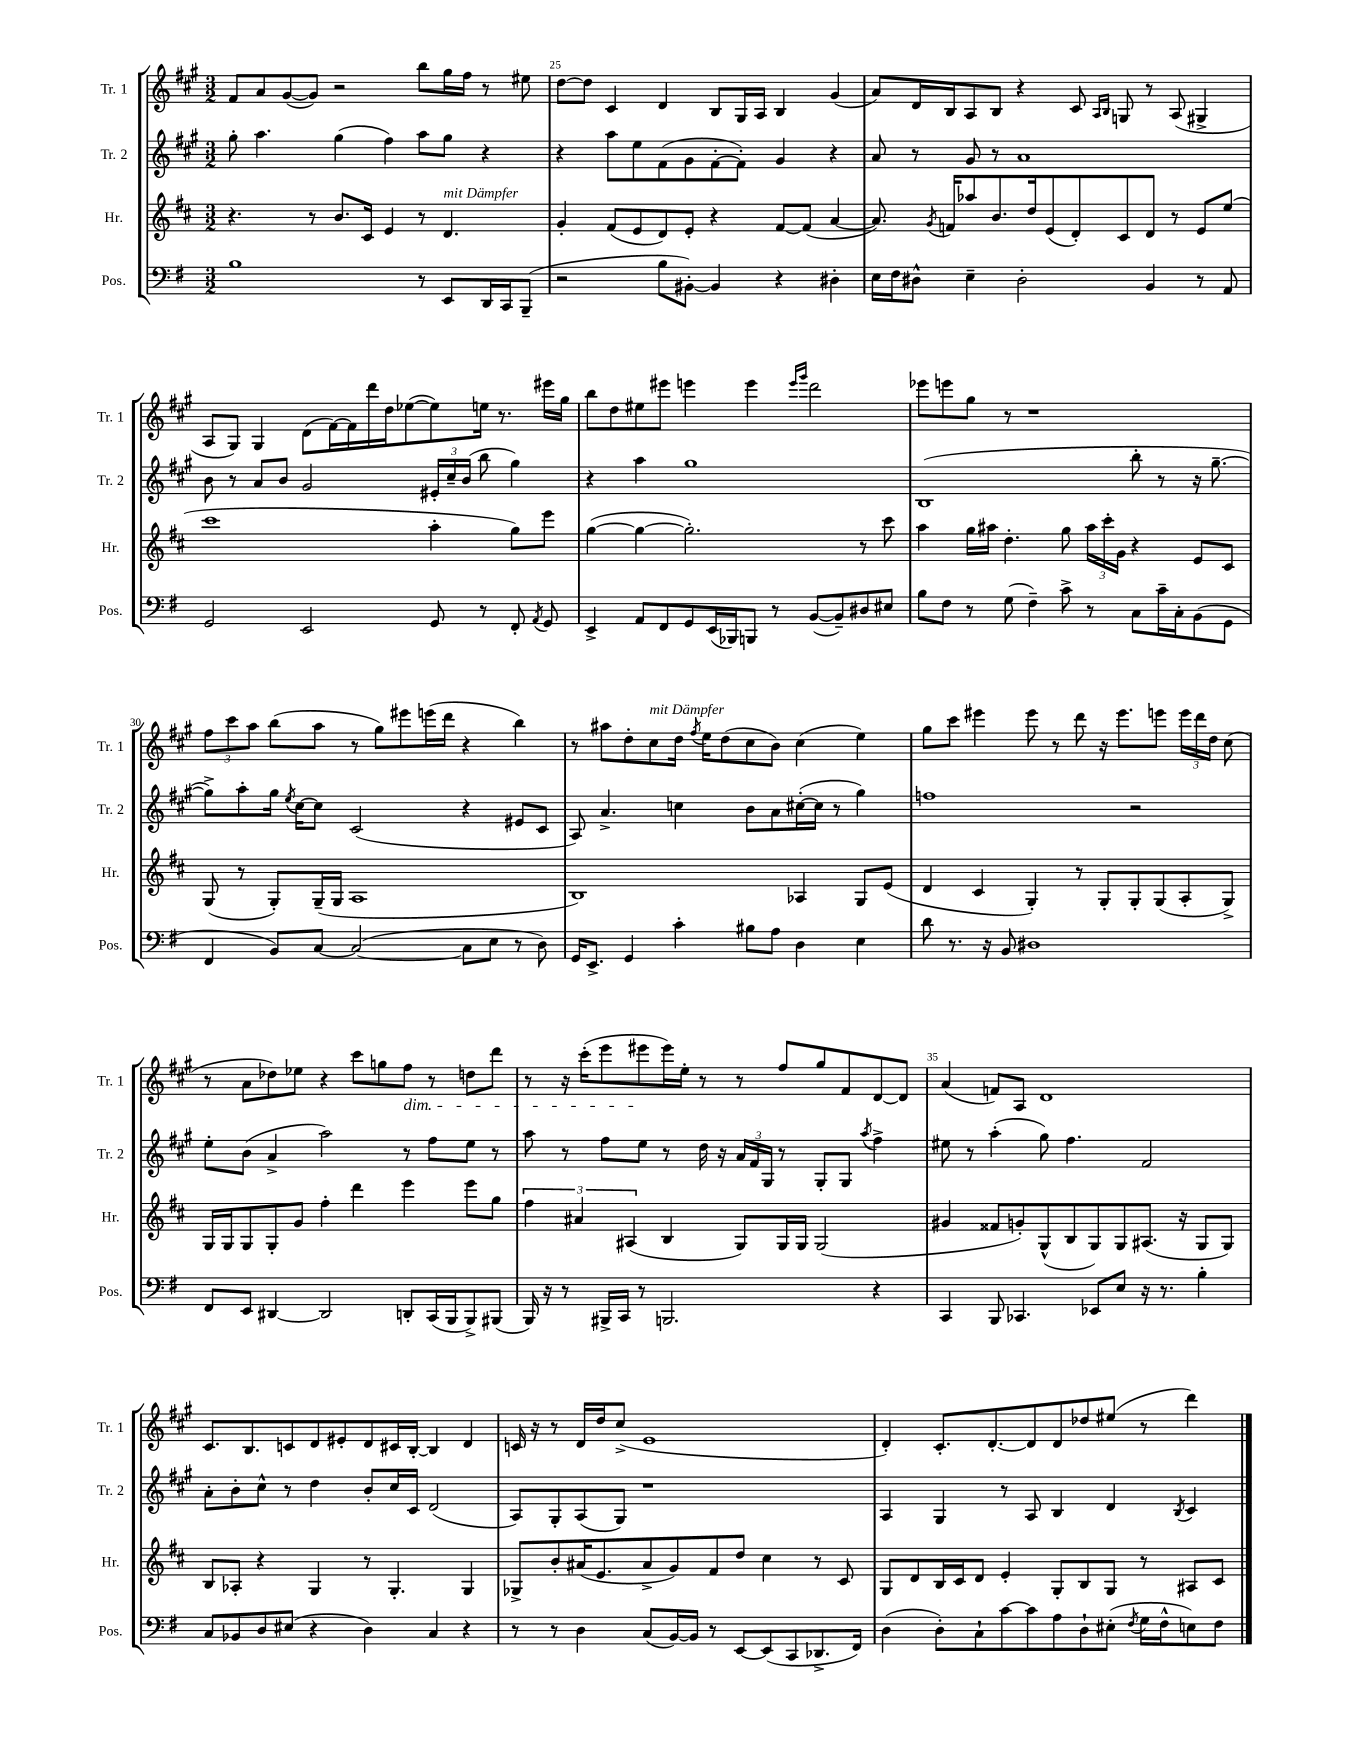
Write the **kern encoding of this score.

**kern	**kern	**kern	**kern
*part4	*part3	*part2	*part1
*staff4	*staff3	*staff2	*staff1
*I"Pos.	*I"Hr.	*I"Tr. 2	*I"Tr. 1
*I'Pos.	*I'Hr.	*I'Tr. 2	*I'Tr. 1
*clefF4	*clefG2	*clefG2	*clefG2
*k[f#]	*k[f#c#]	*k[f#c#g#]	*k[f#c#g#]
*M3/2	*M3/2	*M3/2	*M3/2
=24	=24	=24	=24
1B	4.r	8gg#'\	8f#/L
.	.	4.aa\	8a/
.	.	.	([8g#/
.	8r	.	8g#/J])
.	8.b/L	(4gg#\	2r
.	16c#/Jk	.	.
.	4e/	4ff#\)	.
8r	8r	8aa\L	8bb\L
!	!LO:TX:a:i:t=mit Dämpfer	!	!
8EE/L	4.d/	8gg#\J	16gg#\L
.	.	.	16ff#\JJ
16DD/L	.	4r	8r
16CC/J	.	.	.
(8BBB~/J	.	.	8ee#X\
=25	=25	=25	=25
2r	4g'/	4r	[8dd\L
.	.	.	8dd\J]
.	(8f#/L	8aa\L	4c#/
.	8e/	8ee\	.
8B\L	8d/)	(8f#\	4d/
[8BB#X'\J)	8e'/J	8g#\	.
4BB#/]	4r	[8f#'\	8B/L
.	.	8f#'\J])	16G#/L
.	.	.	16A/JJ
4r	[8f#/L	4g#/	4B/
.	(8f#/J]	.	.
4D#X'\	[4a/	4r	(4g#/
=26	=26	=26	=26
16E\LL	8.a/])	8a/	8a/L)
16F#\J	.	.	.
8D#X^^\J	.	8r	16d/L
.	8qg/	.	.
.	16fn/KL	.	16B/J
4E~\	8aa-X/	8g#/	8A/
.	8.b/	8r	8B/J
2D#'\	.	1a	4r
.	16dd/k	.	.
.	(8e/	.	.
.	8d'/)	.	8c#/
.	.	.	16qqA/LL
.	.	.	16qqB/JJ
.	8c#/	.	8Gn/
4BB/	8d/J	.	8r
.	8r	.	(8A/
8r	8e/L	.	4G#X^/
8AA/	(8ee/J	.	.
!!LO:LB:g=z
=27	=27	=27	=27
2GG/	1ccc#	8b\	8A/L
.	.	8r	8G#/J)
.	.	8a/L	4G#/
.	.	8b/J	.
2EE/	.	2g#/	(8d\L
.	.	.	[16f#\L)
.	.	.	16f#\]
.	.	.	16ddd\
.	.	.	16dd\J
.	.	.	([8ee-X\
8GG/	4aa'\	24e#X'/LL	8ee-\])
.	.	24cc#~/	.
.	.	(24b/JJ	.
8r	.	8bb\	16een\Jk
.	.	.	8.r
8FF#'/	8gg\L)	4gg#\)	.
8qAA/	.	.	.
8GG/	8eee\J	.	16eee#X\LL
.	.	.	16gg#\JJ
=28	=28	=28	=28
4EE^/	([4gg\	4r	8bb\L
.	.	.	8dd\
8AA/L	4gg\_	4aa\	8ee#X\
8FF#/	.	.	8eee#X\J
8GG/	2.gg'\])	1gg#	4eeen\
(16EE/L	.	.	.
16BBB-X/J)	.	.	.
8BBBn/J	.	.	4eee\
8r	.	.	.
.	.	.	16qqeee/LL
.	.	.	16qqggg#/JJ
([8BB/L	.	.	2ddd\
8BB~/])	.	.	.
8D#X/	8r	.	.
8E#X/J	8ccc#\	.	.
=29	=29	=29	=29
8B\L	4aa\	(1B	8eee-X\L
8F#\J	.	.	8eeen\
8r	16gg\LL	.	8gg#\J
.	16aa#X\JJ	.	.
(8G\	4.dd'\	.	8r
4F#~\)	.	.	1r
8c^\	8gg\	.	.
8r	24aa#\LL	.	.
.	24ccc#'\	.	.
.	24g\JJ	.	.
8C\L	4r	8bb'\	.
16c~\L	.	8r	.
16C'\J	.	.	.
(8BB\	8e/L	16r	.
.	.	[8.gg#~\	.
8GG\J	8c#/J	.	.
!!LO:LB:g=z
=30	=30	=30	=30
4FF#/	(8G/	8gg#^\L])	12ff#\L
.	.	.	12ccc#\
.	8r	8aa'\	.
.	.	.	12aa\J
8BB/L)	8G'/L)	16gg#\Jk	(8bb\L
.	.	8qee/	.
.	.	[16cc#\KL	.
[8C/J	(16G~/L	8cc#\J]	8aa\J
.	16G/JJ	.	.
(2C/_	1A	(2c#/	8r
.	.	.	8gg#\L)
.	.	.	8eee#X\
.	.	.	(16eeen\L
.	.	.	16ddd\JJ
8C\L]	.	4r	4r
8E\J	.	.	.
8r	.	8e#X/L	4bb\)
8D\)	.	8c#/J	.
=31	=31	=31	=31
16GG/KL	1B)	8A/)	8r
8.EE^/J	.	.	.
.	.	4.a^/	8aa#X\L
4GG/	.	.	8dd'\
!	!	!	!LO:TX:a:i:t=mit Dämpfer
.	.	.	8cc#\
4c'\	.	4ccn\	16dd\Jk
.	.	.	8qff#/
.	.	.	16ee\KL
.	.	.	(8dd\
8B#X\L	.	8b\L	8cc#\
8A\J	.	8a\	8b\J)
4D\	4A-X/	([16cc#X'\L	(4cc#\
.	.	16cc#\JJ]	.
.	.	8r	.
4E\	8G/L	4gg#\)	4ee\)
.	(8e/J	.	.
=32	=32	=32	=32
8d\	4d/	1ffn	8gg#\L
8.r	.	.	8ccc#\J
.	4c#/	.	4eee#X\
16r	.	.	.
8BB/	.	.	.
1D#X	4G'/)	.	8eee#\
.	.	.	8r
.	8r	.	8ddd\
.	8G'/L	.	16r
.	.	.	8.eee#\L
.	8G'/	2r	.
.	(8G/	.	8eeen\J
.	8A'/	.	24eee\LL
.	.	.	24ddd\
.	.	.	24dd\JJ
.	8G^/J)	.	(8cc#\
!!LO:LB:g=z
=33	=33	=33	=33
8FF#/L	16G/LL	8ee'\L	8r
.	16G/J	.	.
8EE/J	8G/	(8b\J	8a\L
[4DD#X/	8G'/	4a^/	8dd-X\)
.	8g/J	.	8ee-X\J
2DD#/]	4ff#'\	2aa\)	4r
.	4ddd\	.	8ccc#\L
.	.	.	8ggn\
!	!	!	!LO:TX:b:i:t=dim.
8DDn'/L	4eee\	8r	8ff#\J
(16CC/L	.	8ff#\L	8r
16BBB/J	.	.	.
8BBB^/)	8eee\L	8ee\J	8ddn\L
(8BBB#X/J	8gg\J	8r	8ddd\J
=34	=34	=34	=34
16BBB/)	6ff#\	8aa\	8r
16r	.	.	.
8r	.	8r	16r
.	6a#X/	.	.
.	.	.	(16ccc#'\KL
16BBB#X^/LL	.	8ff#\L	8eee\
16CC/JJ	.	.	.
.	(6A#X/	.	.
8r	.	8ee\J	8eee#X\
2.BBBn/	4B/	8r	16eee#\L)
.	.	.	16ee'\JJ
.	.	16dd\	8r
.	.	16r	.
.	8G/L)	24a/LL	8r
.	.	24f#/	.
.	.	24G#/JJ	.
.	16G/L	8r	8ff#/L
.	16G/JJ	.	.
.	(2G/	8G#'/L	8gg#/
.	.	8G#/J	8f#/
.	.	8qaa/	.
4r	.	4ff#^\	[8d/
.	.	.	8d/J]
=35	=35	=35	=35
4CC/	4g#X/	8ee#X\	(4a/
.	.	8r	.
8BBB/	8f##X/L	(4aa'\	8fn/L)
4.CC-X/	8gn'/)	.	8A/J
.	(8G^^/	8gg#\)	1d
.	8B/	4.ff#\	.
8EE-X/L	8G/)	.	.
8E/J	8G/	.	.
16r	(8.A#X/J	2f#/	.
8.r	.	.	.
.	16r	.	.
4B'\	8G/L	.	.
.	8G/J)	.	.
!!LO:LB:g=z
=36	=36	=36	=36
8C/L	8B/L	8a'\L	8.c#/L
8BB-X/	8A-X'/J	8b'\	.
.	.	.	8.B/
8D/	4r	8cc#^^\J	.
(8E#X/J	.	8r	8cn/
4r	4G/	4dd\	8d/
.	.	.	8e#X'/
4D\)	8r	8b'/L	8d/
.	4.G'/	16cc#/L	16c#X/L
.	.	16c#/JJ	[16B'/JJ
4C/	.	(2d/	4B/]
4r	4G/	.	4d/
=37	=37	=37	=37
8r	8G-X^/L	8A/L)	16cn/
.	.	.	16r
8r	8b'/	8G#'/	8r
4D\	(16a#X/K	(8A/	16d/LL
.	8.e/	.	16dd/J
.	.	8G#/J)	(8cc#^/J
(8C/L	8a#^/	1r	1e
[16BB/L)	8g/)	.	.
16BB/JJ]	.	.	.
8r	8f#/	.	.
[8EE/L	8dd/J	.	.
(8EE/]	4cc#\	.	.
8CC/	.	.	.
8.DD-X^/	8r	.	.
.	8c#/	.	.
16FF#/Jk)	.	.	.
=38	=38	=38	=38
(4D\	8G/L	4A/	4d'/)
.	8d/	.	.
8D'\L)	16B/L	4G#/	8.c#'/L
.	16c#/J	.	.
8C`\	8d/J	.	.
.	.	.	[8.d'/
[8c\	4e'/	8r	.
8c\]	.	8A/	8d/]
8A\	8G'/L	4B/	8d/
8D`\	8B/	.	8dd-X/
(8E#X'\J	8G/J	4d/	(8ee#X/J
8qF#/	.	.	.
16G\LL	8r	.	8r
16F#^^\J	.	.	.
.	.	8qB/	.
8En\)	8A#X/L	4c#/	4ddd\)
8F#\J	8c#/J	.	.
==	==	==	==
*-	*-	*-	*-
